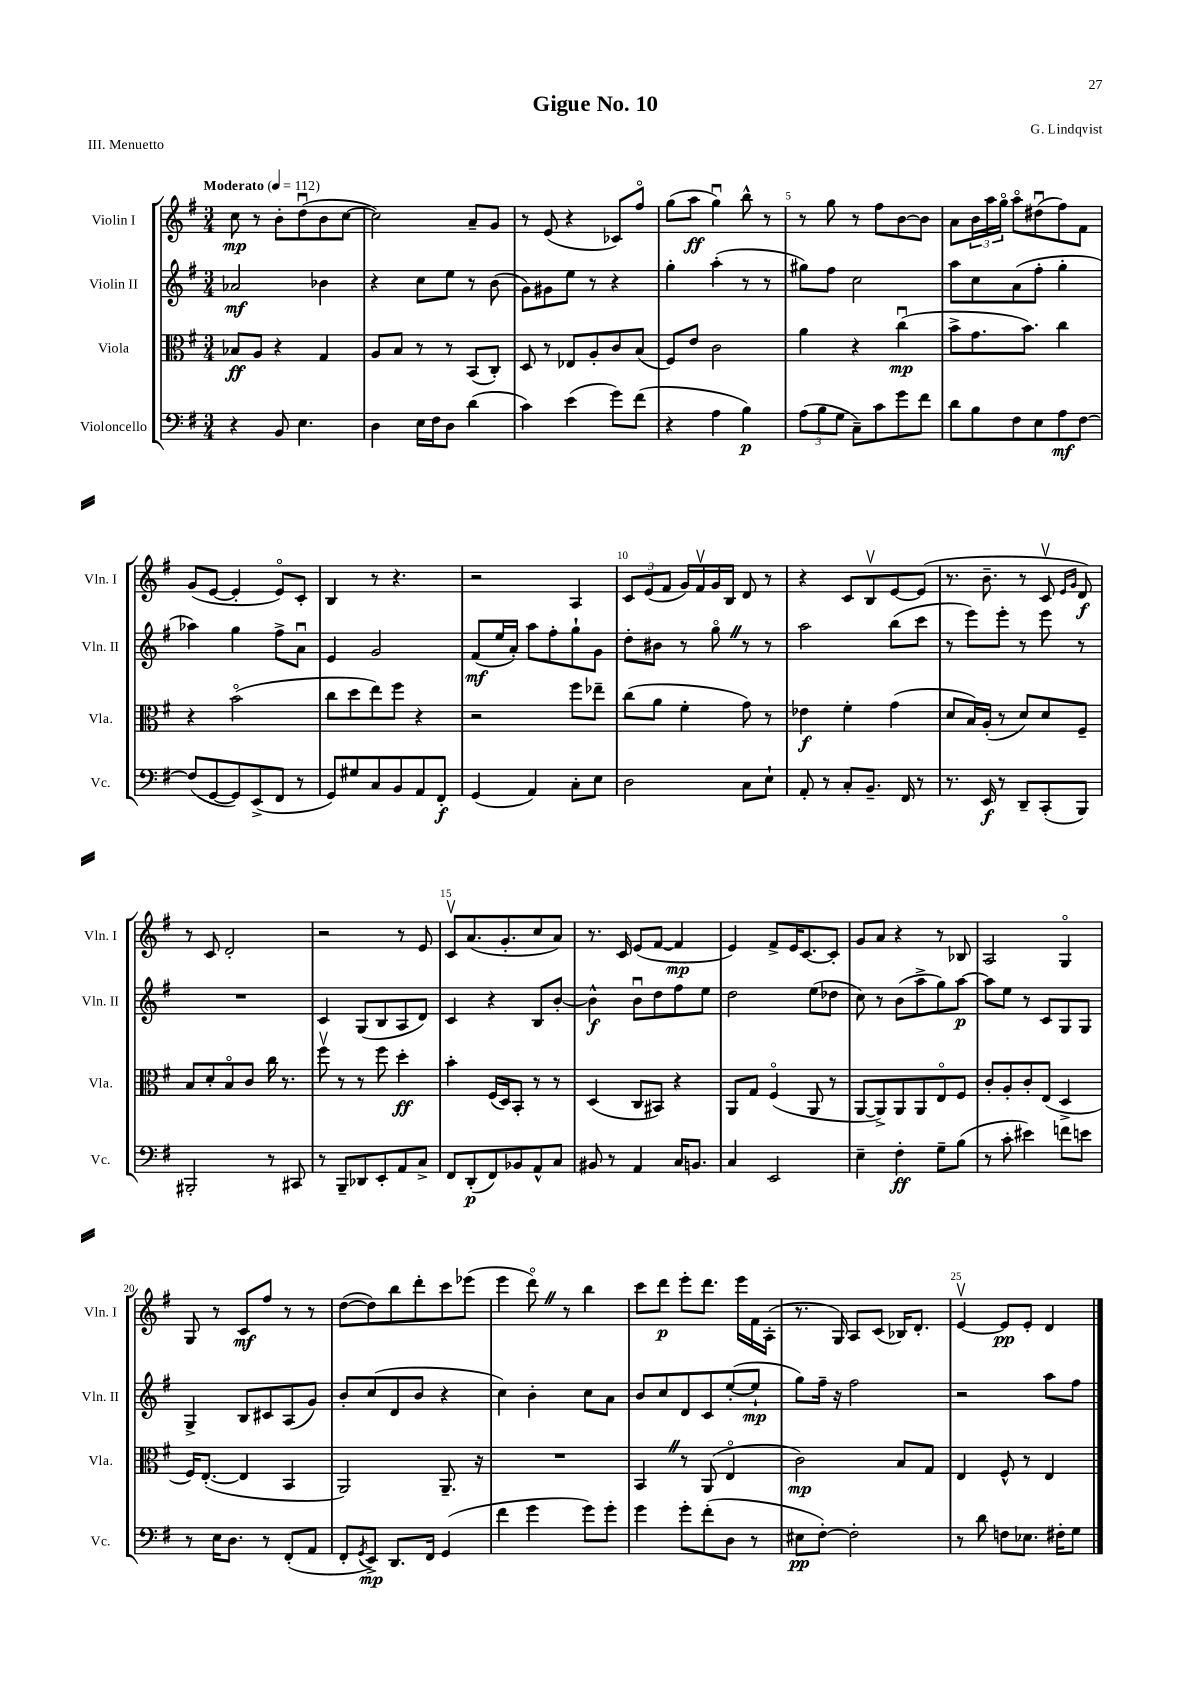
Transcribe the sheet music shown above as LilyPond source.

\header { title = "Gigue No. 10" composer = "G. Lindqvist" piece = "III. Menuetto" }
<<
\new StaffGroup <<
\new Staff = "s0" \with { instrumentName = "Violin I" shortInstrumentName = "Vln. I" } {
    \clef treble \key g \major \numericTimeSignature \time 3/4 \tempo "Moderato" 4 = 112
    c''8\mp r8 b'8-. d''8\downbow( b'8 c''8~ |
    c''2) a'8-- g'8 |
    r8 e'8( r4 ces'8) fis''8\flageolet |
    g''8( a''8\ff g''4\downbow) b''8-^ r8 |
    r8 g''8 r8 fis''8 b'8~ b'8 |
    a'8 \tuplet 3/2 { b'16 a''16 g''16\flageolet } a''8\flageolet dis''8\downbow( fis''8) fis'8 |
    g'8( e'8~ e'4-. e'8\flageolet) c'8-. |
    b4 r8 r4. |
    r2 a4 |
    \tuplet 3/2 { c'8 e'8( fis'8 } g'16) fis'16\upbow g'16 b16 d'8 r8 |
    r4 c'8 b8\upbow e'8~ e'8( |
    r8. b'8.-- r8 c'8\upbow \grace { e'16 g'16 } d'8\f) |
    r8 c'8 d'2-. |
    r2 r8 e'8 |
    c'8\upbow a'8.( g'8.-. c''8 a'8) |
    r8. c'16 e'8( fis'8~ fis'4\mp |
    e'4) fis'8-> e'16 c'8.~ c'8-. |
    g'8 a'8 r4 r8 bes8 |
    a2 g4\flageolet |
    g8 r8 c'8\mf fis''8 r8 r8 |
    d''8~( d''8) b''8 d'''8-. c'''8 ees'''8( |
    e'''4 d'''8\flageolet) \once \override BreathingSign.text = \markup { \musicglyph "scripts.caesura.straight" } \breathe r8 b''4 |
    c'''8 d'''8\p e'''8-. d'''8. e'''16 fis'16 a16-.( |
    r8. g16) a8 c'8( bes16) d'8.-. |
    e'4~\upbow e'8\pp e'8-. d'4 \bar "|." |
}
\new Staff = "s1" \with { instrumentName = "Violin II" shortInstrumentName = "Vln. II" } {
    \clef treble \key g \major \numericTimeSignature \time 3/4
    aes'2\mf bes'4 |
    r4 c''8 e''8 r8 b'8( |
    g'8) gis'8 e''8 r8 r4 |
    g''4-. a''4-.( r8 r8 |
    gis''8) fis''8 c''2 |
    a''8 c''8 a'8( fis''8-. g''4-. |
    aes''4) g''4 fis''8-> a'8\downbow |
    e'4 g'2 |
    fis'8\mf( e''16 a'16-.) a''8 fis''8-. g''8-! g'8 |
    d''8-. bis'8 r8 g''8\flageolet \once \override BreathingSign.text = \markup { \musicglyph "scripts.caesura.straight" } \breathe r8 r8 |
    a''2 b''8( c'''8 |
    r8 e'''8) e'''8-. r8 e'''8 r8 |
    R2. |
    c'4 g8( b8 a8 d'8) |
    c'4 r4 b8 b'8~-. |
    b'4-^\f b'8\downbow d''8 fis''8 e''8 |
    d''2 e''8( des''8 |
    c''8) r8 b'8( a''8-> g''8) a''8~\p |
    a''8 e''8 r8 c'8 g8 g8 |
    g4-> b8 cis'8 a8( g'8) |
    b'8-. c''8( d'8 b'8 r4 |
    c''4) b'4-. c''8 a'8 |
    b'8 c''8 d'8 c'8 e''8~-.( e''8-!\mp |
    g''8) fis''16-- r16 fis''2 |
    r2 a''8 fis''8 \bar "|." |
}
\new Staff = "s2" \with { instrumentName = "Viola" shortInstrumentName = "Vla." } {
    \clef alto \key g \major \numericTimeSignature \time 3/4
    bes8\ff a8 r4 g4 |
    a8 b8 r8 r8 b,8( c8-.) |
    d8 r8 ees8 a8-. c'8 b8( |
    fis8) e'8 c'2 |
    a'4 r4 c''4\downbow\mp( |
    b'8-> g'8. b'8.) c''4 |
    r4 b'2\flageolet( |
    c''8 d''8 e''8) fis''8 r4 |
    r2 fis''8 ees''8-- |
    c''8( a'8 fis'4-. g'8) r8 |
    ees'4\f fis'4-. g'4( |
    d'8 b16) a16-.( r8 d'8) d'8 fis8-- |
    b8 d'8-. b8\flageolet c'8 c''16 r8. |
    fis''8\upbow r8 r8 fis''8 d''4-.\ff |
    b'4-. fis16( d16) b,8-. r8 r8 |
    d4( c8 bis,8) r4 |
    a,8 g8 fis4\flageolet( a,8 r8 |
    a,8~ a,8->) a,8 a,8 e8\flageolet fis8 |
    c'8-. a8-. c'8-. e8( d4-> |
    fis16) e8.~-.( e4 b,4 |
    a,2) a,8.-- r16 |
    R2. |
    b,4 \once \override BreathingSign.text = \markup { \musicglyph "scripts.caesura.straight" } \breathe r8 a,8( e4\flageolet |
    c'2\mp) b8 g8 |
    e4 fis8-^ r8 e4 \bar "|." |
}
\new Staff = "s3" \with { instrumentName = "Violoncello" shortInstrumentName = "Vc." } {
    \clef bass \key g \major \numericTimeSignature \time 3/4
    r4 b,8 e4. |
    d4 e16 fis16 d8 d'4( |
    c'4) e'4( g'8) fis'8( |
    r4 a4 b4\p) |
    \tuplet 3/2 { a8( b8 g8 } c8--) c'8 g'8 fis'8 |
    d'8 b8 fis8 e8 a8\mf fis8~ |
    fis8( g,8~ g,8) e,8->( fis,8 r8 |
    g,8) gis8 c8 b,8 a,8 fis,8-.\f |
    g,4( a,4) c8-. e8 |
    d2 c8 e8-! |
    a,8-. r8 c8-. b,8.-- fis,16 r8 |
    r8. e,16\f r8 d,8-- c,8-.( b,,8) |
    bis,,2-. r8 cis,8 |
    r8 b,,8-- des,8 e,8-. a,8 c8-> |
    fis,8 d,8-.\p( fis,8) bes,8 a,8-^ c8 |
    bis,8 r8 a,4 c16 b,8. |
    c4 e,2 |
    e4-- fis4-.\ff g8-- b8( |
    r8 c'8-. eis'4) f'8 e'8 |
    r8 e16 d8. r8 fis,8-.( a,8 |
    fis,8-. \acciaccatura { g,8 } e,8->\mp) d,8. fis,16 g,4( |
    fis'4 g'4 g'8) g'8-. |
    g'4 g'8-. fis'8-.( d8 r8 |
    eis8\pp fis8~-.) fis2-. |
    r8 d'8 f8 ees8. fis16-. g8 \bar "|." |
}
>>
>>
\layout { \context { \Score \override BarNumber.break-visibility = ##(#f #t #t) barNumberVisibility = #(every-nth-bar-number-visible 5) } }
